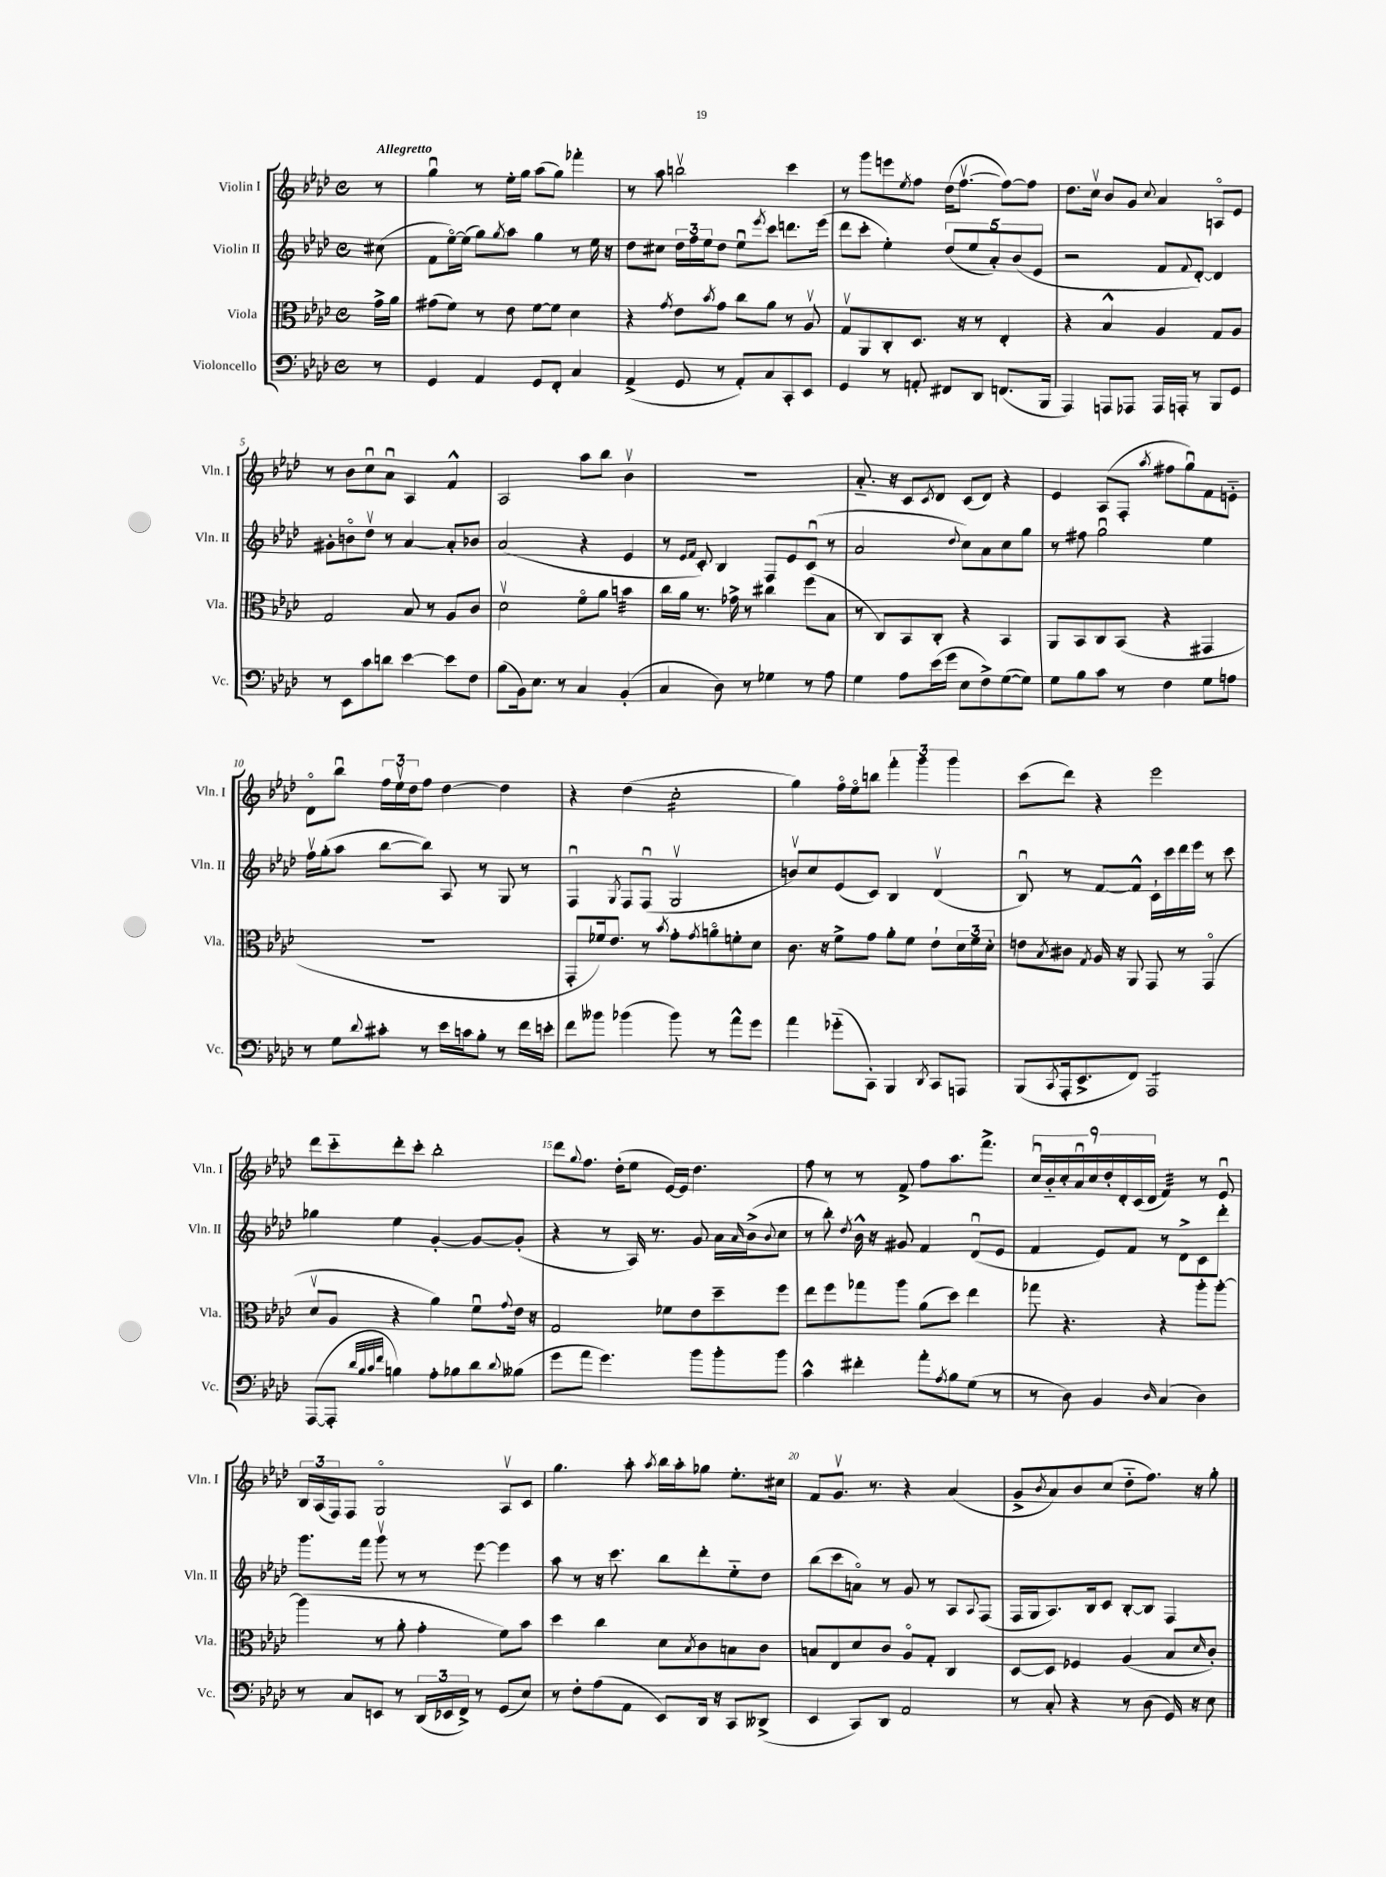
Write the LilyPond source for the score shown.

<<
\new StaffGroup <<
\new Staff = "s0" \with { instrumentName = "Violin I" shortInstrumentName = "Vln. I" } {
    \clef treble \key aes \major \defaultTimeSignature \time 4/4 \partial 8 \tempo "Allegretto"
    r8 |
    g''4\downbow r8 ees''16-. g''16 aes''8( g''8) fes'''4-. |
    r8 aes''8 b''2\upbow c'''4 |
    r8 g'''8 e'''8 \acciaccatura { ees''8 } f''8 des''16( f''8.~\upbow f''8~) f''8 |
    des''8. c''16\upbow bes'8 g'8 \appoggiatura { c''8 } aes'4 a8\flageolet ees'8 |
    r8 bes'8 c''8\downbow aes'8\downbow aes4 f'4-^ |
    aes2 aes''8 bes''8 bes'4\upbow |
    R1 |
    aes'8.-_ r16 c'8 \acciaccatura { c'8 } des'8 c'8( des'8) r4 |
    ees'4 aes8( f8-. \acciaccatura { aes''8 } fis''8 g''8\downbow) f'8 e'8-_ |
    des'8\flageolet bes''8\downbow \tuplet 3/2 { f''16 ees''16\upbow des''16 } f''8 des''4~ des''4 |
    r4 des''4( c''2:16-. |
    g''4) f''16\flageolet ees''16\flageolet b''8 \tuplet 3/2 { f'''4-. g'''4 g'''4 } |
    c'''8( des'''8) r4 ees'''2 |
    des'''8 c'''8-_ des'''8-. c'''8-. bes''2-. |
    des'''8 \appoggiatura { g''8 } f''8. des''16-.( ees''8 ees'16~) ees'16 des''4. |
    f''8 r8 r8 f'8-> f''8 aes''8. f'''8.-> |
    \tuplet 9/8 { c''16\downbow bes'16-_ c''16-. aes'16\downbow c''16 des''16-. des'16-. c'16( des'16 } f'4:32) r8 ees'8\downbow |
    \tuplet 3/2 { bes16 aes16( f16) } f8 g2\flageolet aes8\upbow c'8 |
    g''4. aes''8-. \acciaccatura { aes''8 } bes''16 aes''16-. ges''8 ees''8.-. cis''16 |
    f'8 g'8.\upbow r8. r4 aes'4( |
    g'8-> \acciaccatura { bes'8 } aes'8) bes'8 c''8( des''8-_ f''8.) r16 g''8-. \bar "|." |
}
\new Staff = "s1" \with { instrumentName = "Violin II" shortInstrumentName = "Vln. II" } {
    \clef treble \key aes \major \defaultTimeSignature \time 4/4 \partial 8
    cis''8( |
    f'8 ees''16~\flageolet) ees''16( g''8) \acciaccatura { g''8 } aes''8 g''4 r8 ees''16 r16 |
    des''8 cis''8 \tuplet 3/2 { des''16 f''16 ees''16 } des''8 ees''8\downbow \acciaccatura { ees'''8 } c'''8 d'''8. ees'''16( |
    des'''8 c'''8-. ees''4-.) \tuplet 5/4 { des''8( ees''8 aes'8-.) bes'8( ees'8 } |
    r2 f'8 \appoggiatura { f'8 } des'8~-.) des'4 |
    gis'8-. b'8\flageolet des''8\upbow r8 aes'4~ aes'8-. bes'8 |
    aes'2( r4 ees'4 |
    r8 \grace { ees'16 f'16 } c'8-.) bes4 f8 ees'8 c'8\downbow( r8 |
    aes'2 \appoggiatura { des''8 } c''8) aes'8 c''8 g''8 |
    r8 fis''8 g''2\downbow ees''4 |
    f''16\upbow g''16-.( aes''8 bes''8~ bes''8) aes8 r8 g8 r8 |
    f4\downbow \acciaccatura { g8 } f8 f8\downbow( g2\upbow |
    b'8\upbow) c''8 ees'8( c'8) bes4 des'4\upbow( |
    bes8\downbow) r8 f'8~ f'8-^ c'16-! c'''16 des'''16 ees'''16 r8 c'''8 |
    ges''4 ees''4 g'4~-. g'8~ g'8-.( |
    r4 r8 aes16) r8. g'8 aes'16 \grace { aes'16 } bes'16->( \appoggiatura { bes'8 } c''8 |
    r8 bes''8-.) \acciaccatura { des''8 } bes'16-^ r16 gis'8 f'4 des'8\downbow( ees'8 |
    f'4 ees'8) f'8 r8 des'8-> c'8 des'''8-. |
    g'''8. f'''16 g'''8\upbow r8 r8 ees'''8~ ees'''4 |
    aes''8 r8 r16 c'''8. bes''8 des'''8-. ees''8-_ des''8 |
    bes''8( c'''8 a'8\flageolet) r8 g'8 r8 aes8 \appoggiatura { aes8 } f8( |
    f16 g16 aes8.) bes16 c'8 bes8~-. bes8 f4 \bar "|." |
}
\new Staff = "s2" \with { instrumentName = "Viola" shortInstrumentName = "Vla." } {
    \clef alto \key aes \major \defaultTimeSignature \time 4/4 \partial 8
    g'16-> aes'16 |
    gis'8( f'8) r8 ees'8 f'8~ f'8 des'4 |
    r4 \acciaccatura { g'8 } ees'8 \acciaccatura { bes'8 } g'8 c''8 aes'8 r8 aes8\upbow |
    g8\upbow aes,8 c8-. des8. r16 r8 ees4-. |
    r4 bes4-^ aes4 g8 aes8 |
    g2 bes8 r8 aes8 c'8 |
    des'2\upbow f'8\flageolet aes'8 b'4:32 |
    c''16 aes'16 r8. ges'16-> r8 cis''4 f''8( bes8 |
    r8 c8) bes,8 c8-. r4 bes,4 |
    aes,8 bes,8 c8 bes,8( r4 gis,4 |
    R1 |
    g,8-. fes'16) ees'8. r8 \acciaccatura { bes'8 } g'8-. \acciaccatura { g'8 } a'8\flageolet f'8-. des'8 |
    c'8. r16 f'8-> g'8 aes'8-. f'8 ees'8-! \tuplet 3/2 { des'16 f'16 des'16-. } |
    e'8 \acciaccatura { bes8 } cis'8 \acciaccatura { g8 } aes16 r16 aes,8 g,8 r8 g,4\flageolet( |
    des'8\upbow aes8 r4 aes'4) f'8\downbow \appoggiatura { g'8 } ees'16 r16 |
    g2 fes'8 ees'8 des''8-- f''8 |
    ees''8 f''8 ges''8 aes''8 aes'8( des''8) ees''4 |
    ges''8 r4. r4 aes''8-. aes''8~-. |
    aes''4( r8 aes'8-. g'4-. f'8) bes'8 |
    des''4 c''4 des'8 \acciaccatura { bes8 } c'8 b8 c'8 |
    b8 ees8 des'8 c'8 aes8\flageolet g8-. c4 |
    des8~ des8 fes4 aes4( bes8 \grace { des'16 } c'8-.) \bar "|." |
}
\new Staff = "s3" \with { instrumentName = "Violoncello" shortInstrumentName = "Vc." } {
    \clef bass \key aes \major \defaultTimeSignature \time 4/4 \partial 8
    r8 |
    g,4 aes,4 g,8 f,8-. c4 |
    aes,4->( g,8 r8 aes,8-.) c8 c,8-. ees,8 |
    g,4 r8 a,8-. fis,8 des,8 f,8.( bes,,16 |
    aes,,4) a,,8 aes,,8 aes,,16 a,,16-. r8 bes,,8 g,8 |
    r8 ees,8 c'8 d'8 ees'4~ ees'8 f8 |
    bes8( bes,16) ees8. r8 c4 bes,4-.( |
    c4 des8) r8 ges4 r8 aes8 |
    g4 aes8 ees'16( g'16 ees8 f8->) g8~( g8) |
    g8 bes8 c'8 r8 f4 g8 a8 |
    r8 g8 \appoggiatura { des'8 } cis'8-. r8 ees'16 c'16 bes8-. r8 f'16 e'16-. |
    f'8 beses'8 bes'4( bes'8) r8 aes'8-^ g'8 |
    aes'4 ges'8-_( c,8-.) bes,,4 \acciaccatura { des,8 } c,8 a,,8 |
    bes,,8( \acciaccatura { c,8 } aes,,16-. ees,8.-> f,8) aes,,2:8 |
    aes,,8~( aes,,8-. \grace { des'32 bes32 c'32 f'32 } b4) aes8-. bes8 des'8 \appoggiatura { des'8 } beses8( |
    g'8 aes'8 g'4.) bes'8 bes'8-. bes'8 |
    c'4-^ fis'4-. aes'8-. \acciaccatura { aes8 } bes8 g8( r8 |
    r8 des8) bes,4 \grace { des16 } c4( des4) |
    r8 c8 e,8 r8 \tuplet 3/2 { des,16( ees,16 f,16->) } r8 g,8( ees8) |
    r8 f8-. aes8( aes,8 ees,8) des,16 r16 c,8 deses,8->( |
    ees,4 c,8) des,8 aes,2 |
    r8 c8-. r4 r8 des8( g,16) r16 ees8 \bar "|." |
}
>>
>>
\layout { \context { \Score \override BarNumber.break-visibility = ##(#f #t #t) barNumberVisibility = #(every-nth-bar-number-visible 5) } }
